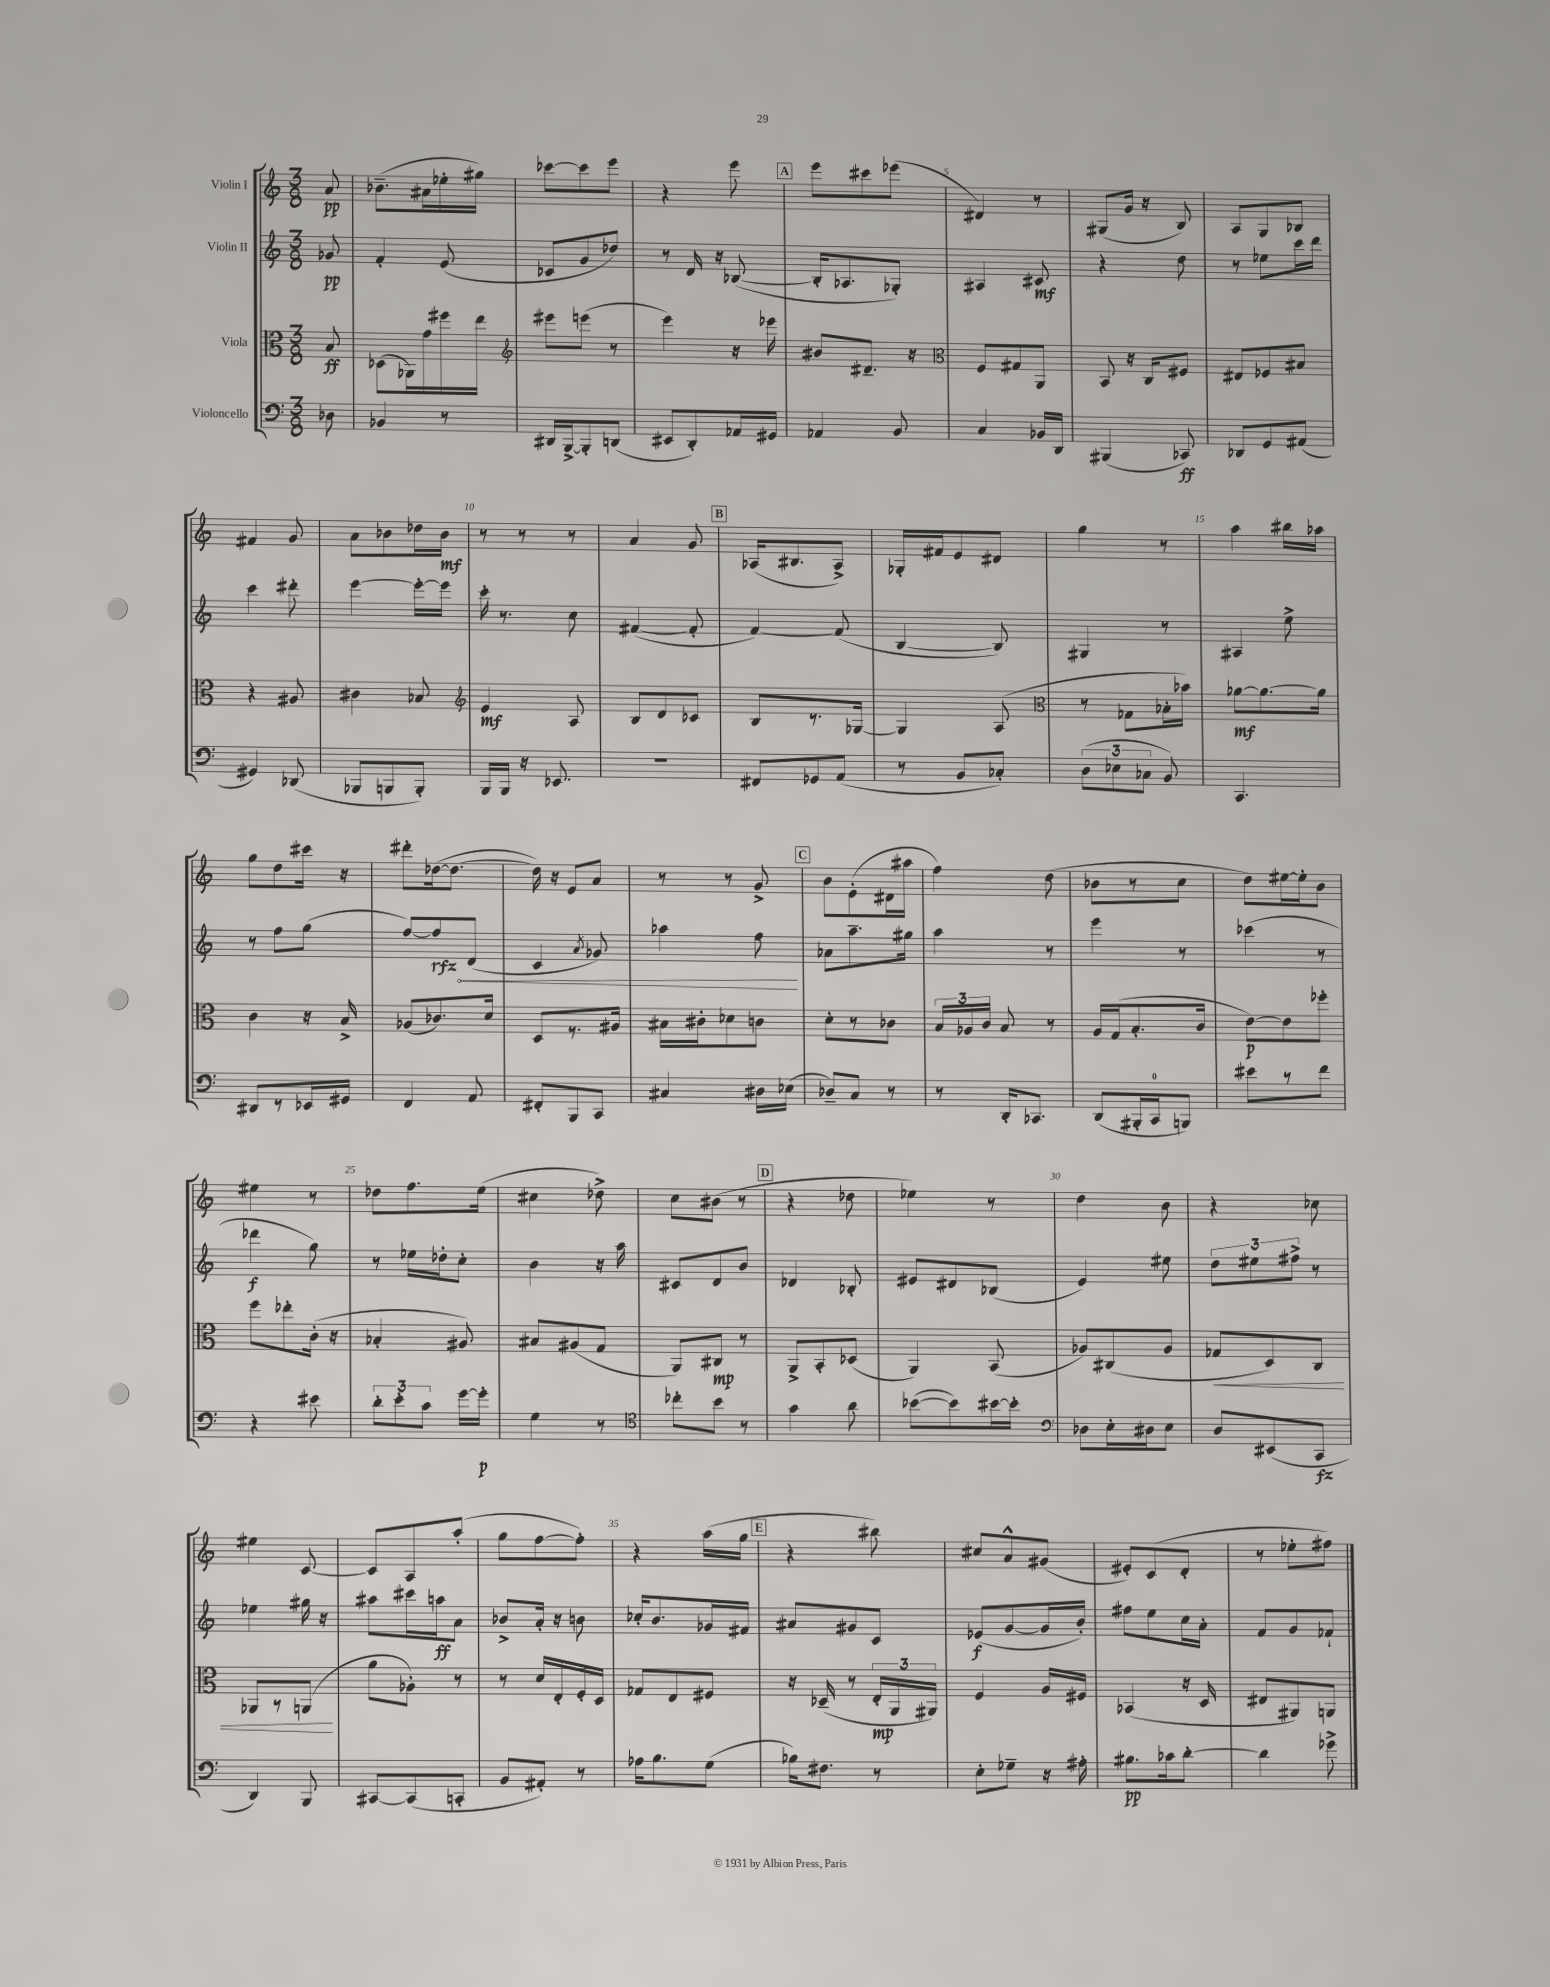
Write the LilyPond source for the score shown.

<<
\new StaffGroup <<
\new Staff = "s0" \with { instrumentName = "Violin I" } {
    \clef treble \key c \major \numericTimeSignature \time 3/8 \partial 8
    \autoBeamOff a'8\pp |
    bes'8.[--( ais'16 ees''16-. gis''16]) |
    ces'''8[~ ces'''8 e'''8] |
    r4 e'''8 |
    \mark \markup { \box "A" } e'''8[ cis'''8 ees'''8]( |
    dis'4) r8 |
    gis8[( g'16] r16 b8) |
    a8[ g8 bes8] |
    fis'4 g'8 |
    a'8[ bes'8 des''16 bes'16]\mf |
    r8 r8 r8 |
    a'4 g'8 |
    \mark \markup { \box "B" } aes16[( bis8. aes8]->) |
    ges16[-. fis'16 e'8 dis'8] |
    g''4 r8 |
    a''4 bis''16[ aes''16] |
    g''8[ d''8 cis'''16] r16 |
    dis'''8[-. des''16~( des''8.]~ |
    des''16) r16 e'8[ a'8] |
    r8 r8 g'8-> |
    \mark \markup { \box "C" } b'8[ e'8-.( dis'16 ais''16] |
    f''4) d''8( |
    bes'8[ r8 c''8] |
    d''8[) eis''16~ eis''16-. b'8] |
    eis''4 r8 |
    des''8[ f''8. e''16]( |
    cis''4 des''8->) |
    c''8[ bis'8]( r8 |
    \mark \markup { \box "D" } r4 des''8 |
    ees''4) r8 |
    d''4 b'8 |
    r4 ces''8 |
    eis''4 c'8~ |
    c'8[ a8 a''8]-.( |
    g''8[ f''8~ f''8]-.) |
    r4 a''16[( g''16] |
    \mark \markup { \box "E" } r4 bis''8) |
    cis''8[ a'8-^ gis'8]( |
    eis'8[-.) c'8( d'8]-. |
    r8 ees''8[-. fis''8]) \bar "|." |
}
\new Staff = "s1" \with { instrumentName = "Violin II" } {
    \clef treble \key c \major \numericTimeSignature \time 3/8 \partial 8
    \autoBeamOff ges'8\pp |
    f'4-. e'8( |
    ces'8[ g'8 des''8]) |
    r8 d'16 r16 bes8~( |
    \mark \markup { \box "A" } bes16[-. aes8. ges8]-.) |
    ais4 cis'8\mf |
    r4 d''8 |
    r8 ees''8[ c'''16 d'''16] |
    c'''4 dis'''8-. |
    e'''4~ e'''16[~-. e'''16] |
    c'''16-. r8. c''8 |
    fis'4~( fis'8-. |
    \mark \markup { \box "B" } f'4~) f'8( |
    b4~ b8) |
    gis4 r8 |
    ais4 e''8-> |
    r8 f''8[ g''8]( |
    f''8[~) \once \override Hairpin.circled-tip = ##t f''8\rfz\< d'8]( |
    c'4 \acciaccatura { a'8 } ges'8) |
    aes''4 f''8\! |
    \mark \markup { \box "C" } aes'8[ a''8.-- gis''16] |
    a''4 r8 |
    e'''4 r8 |
    ces'''4( r8 |
    des'''4\f g''8) |
    r8 ees''16[ des''16-. c''8]-. |
    b'4 r16 a''16 |
    cis'8[ d'8 b'8] |
    \mark \markup { \box "D" } des'4 bes8-. |
    eis'8[ dis'8 bes8]( |
    e'4) eis''8 |
    \tuplet 3/2 { d''8[ eis''8 fis''8]-> } r8 |
    ees''4 gis''16 r16 |
    ais''8[ cis'''16 a''16\ff a'8] |
    bes'8[-> a'16]-. r16 b'8 |
    ces''16[-. b'8. ges'16 fis'16] |
    \mark \markup { \box "E" } ais'8[ gis'8 c'8] |
    ees'8[\f( g'8~ g'16 b'16]-.) |
    fis''8[ e''8 c''16 a'16]-. |
    f'8[ g'8 fes'8]-! \bar "|." |
}
\new Staff = "s2" \with { instrumentName = "Viola" } {
    \clef alto \key c \major \numericTimeSignature \time 3/8 \partial 8
    \autoBeamOff b8\ff |
    des8[( aes,16) g'16 fis''16 e''16] |
    \clef treble eis'''8[ e'''8]( r8 |
    e'''4) r16 ees'''16 |
    \mark \markup { \box "A" } bis'8[ dis'8.]-- r16 |
    \clef alto f8[ gis8 a,8] |
    b,8 r16 c16[ fis8] |
    eis8[ fes8 bis8] |
    r4 ais8 |
    cis'4 bes8 |
    \clef treble e'4\mf a8 |
    b8[ d'8 ces'8] |
    \mark \markup { \box "B" } b8[ r8. ges16]~ |
    ges4 a8( |
    \clef alto r8 ges8[ bes16-. bes'16]) |
    aes'8[~\mf aes'8.~ aes'16] |
    c'4 r16 b16-> |
    aes8[( ces'8.) d'16] |
    d8[ r8. ais16] |
    bis16[ cis'16-. des'8 c'8] |
    \mark \markup { \box "C" } d'8[-. r8 ces'8] |
    \tuplet 3/2 { b16[ aes16 c'16] } b8 r8 |
    a16[ g16( b8.-. c'16] |
    e'8[~\p) e'8 fes''8]-. |
    f''8[ ees''8-. c'16]-.( r16 |
    bes4-. ais8) |
    bis8[ ais8( g8] |
    a,8[) cis8]\mp r8 |
    \mark \markup { \box "D" } a,8[-> b,8-. des8]( |
    a,4) b,8( |
    aes8[) cis8( aes8] |
    ges8[\< d8) c8] |
    aes,8[ r8 a,8]\!( |
    a'8[ aes8]-.) r8 |
    r8 d'16[ e16-. f16-. d16] |
    ges8[ e8 fis8] |
    \mark \markup { \box "E" } r16 des16--( r8 \tuplet 3/2 { e16[-.\mp a,16 ais,16]) } |
    f4 a16[ fis16] |
    bes,4( r16 d16 |
    eis8[ ais,8) a,8] \bar "|." |
}
\new Staff = "s3" \with { instrumentName = "Violoncello" } {
    \clef bass \key c \major \numericTimeSignature \time 3/8 \partial 8
    \autoBeamOff des8 |
    bes,4 r8 |
    dis,16[ b,,16~-> b,,8-. d,8]( |
    eis,8[ d,8-.) aes,16 gis,16] |
    \mark \markup { \box "A" } aes,4 b,8 |
    c4 bes,16[ d,16] |
    bis,,4( ces,8\ff) |
    des,8[ g,8 ais,8]( |
    gis,4) des,8( |
    bes,,8[ b,,8 b,,8]-.) |
    b,,16[ b,,16] r16 ees,8. |
    R4. |
    \mark \markup { \box "B" } fis,8[ ges,8 a,8]( |
    r8 b,8[ ces8]-.) |
    \tuplet 3/2 { d8[( ees8 ces8] } b,8) |
    c,4. |
    dis,8[ r8 ees,16 gis,16] |
    f,4 a,8 |
    fis,8[-. b,,8 c,8] |
    cis4 dis16[ ees16]( |
    \mark \markup { \box "C" } des8[--) c8] r8 |
    r8 d,16[-. ces,8.] |
    d,8[( bis,,16-. c,16-0 b,,8]) |
    eis'8[ r8 f'8] |
    r4 eis'8 |
    \tuplet 3/2 { d'8[-. e'8-. c'8] } g'16[~ g'16]-.\p |
    g4 r8 |
    \clef tenor ces''8[-. b'8] r8 |
    \mark \markup { \box "D" } g'4 a'8 |
    bes'8[~( bes'8) bis'16~ bis'16]-. |
    \clef bass des8[ e16-. dis16 e8] |
    d8[ eis,8( c,8]\fz |
    d,4) b,,8 |
    cis,8[~ cis,8( c,8]-. |
    b,8[ ais,8]-.) r8 |
    aes16[ b8. g8]( |
    \mark \markup { \box "E" } bes16[) fis8.] r8 |
    e8[-. ges8]-- r16 ais16-. |
    bis8.[\pp ces'16 d'8]~-. |
    d'4 ges'8-> \bar "|." |
}
>>
>>
\layout { \context { \Score \override BarNumber.break-visibility = ##(#f #t #t) barNumberVisibility = #(every-nth-bar-number-visible 5) } }
